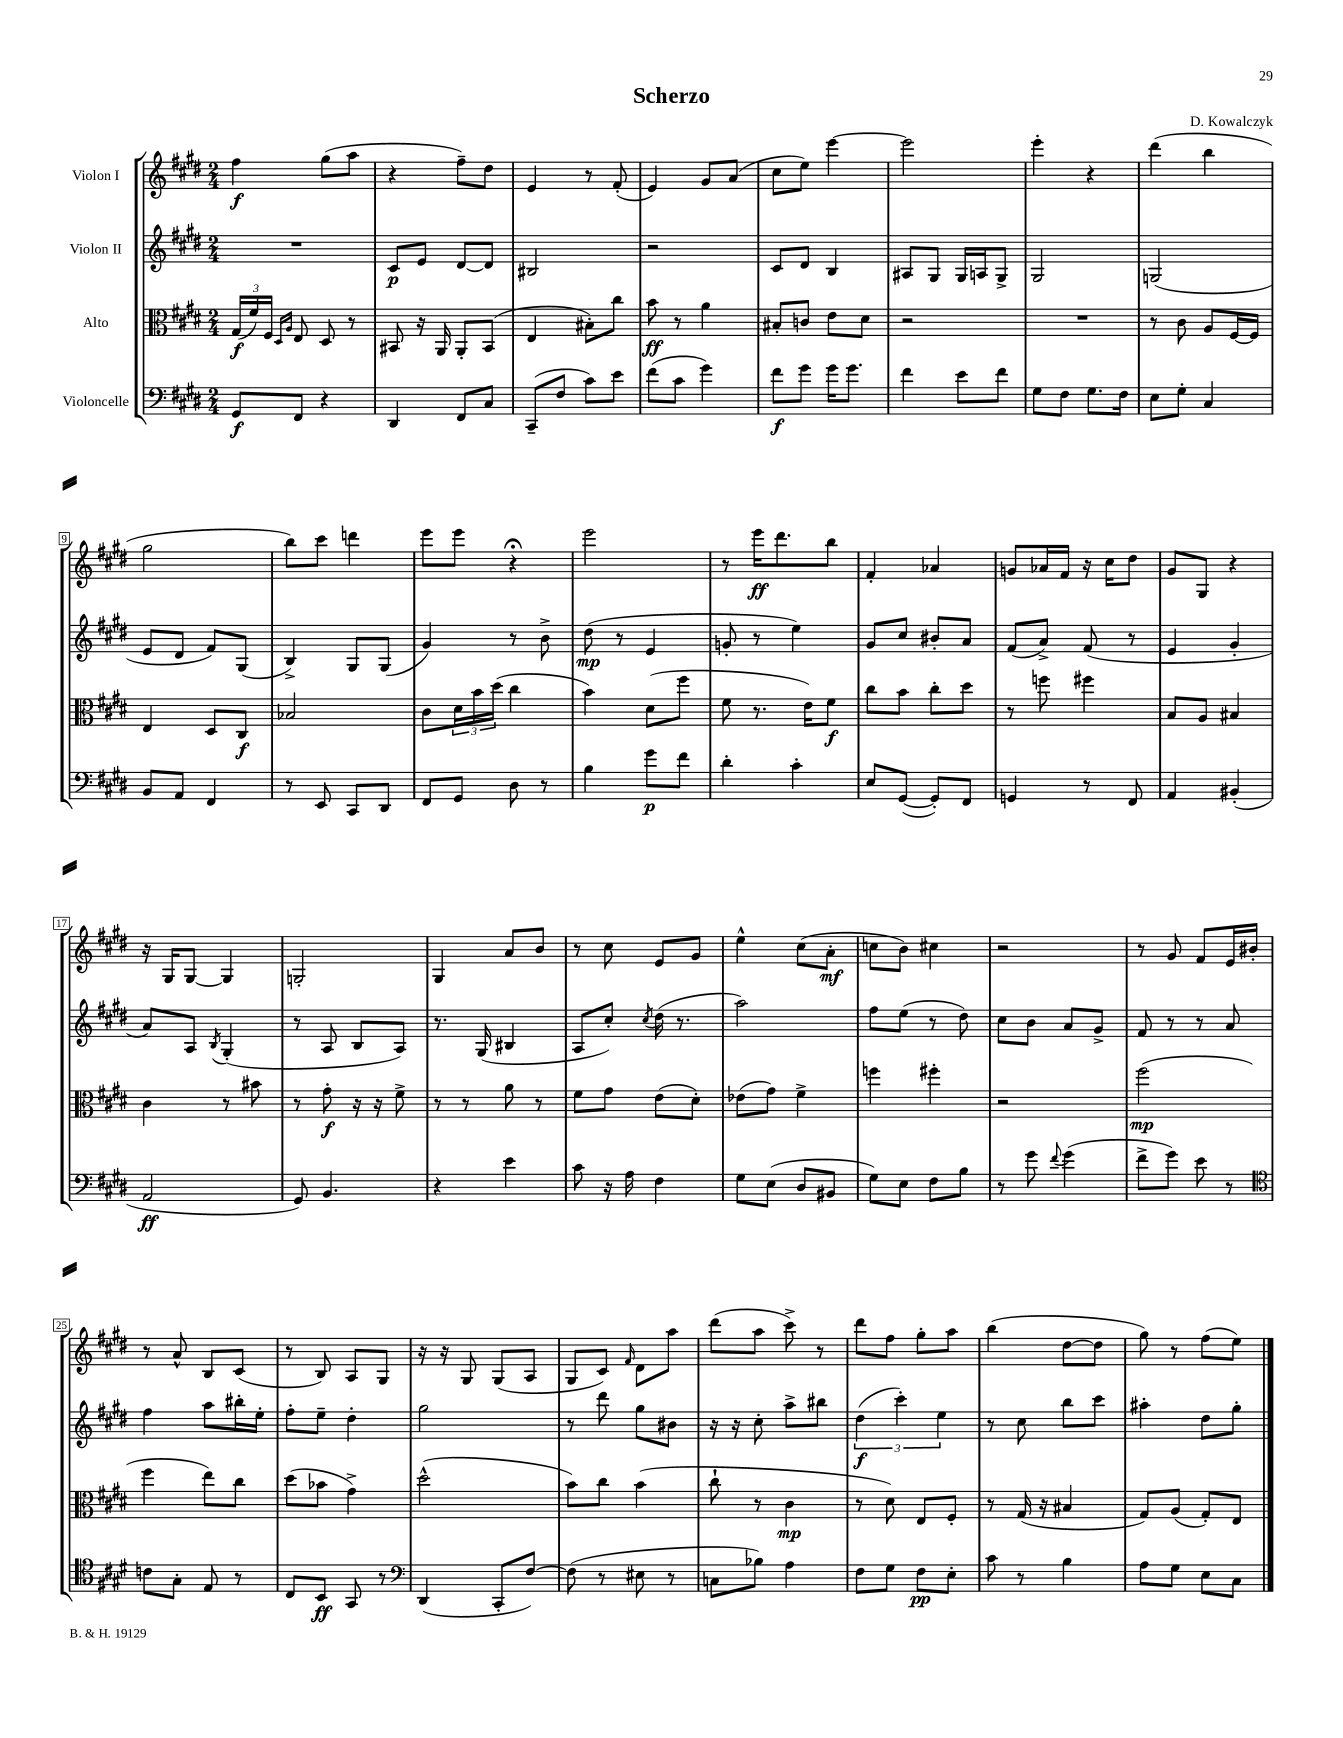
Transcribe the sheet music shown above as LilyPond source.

\header { title = "Scherzo" composer = "D. Kowalczyk" }
<<
\new StaffGroup <<
\new Staff = "s0" \with { instrumentName = "Violon I" } {
    \clef treble \key e \major \numericTimeSignature \time 2/4
    fis''4\f gis''8( a''8 |
    r4 fis''8--) dis''8 |
    e'4 r8 fis'8-.( |
    e'4) gis'8 a'8( |
    cis''8 e''8) e'''4~ |
    e'''2 |
    e'''4-. r4 |
    dis'''4( b''4 |
    gis''2 |
    b''8) cis'''8 d'''4 |
    e'''8 e'''8 r4\fermata |
    e'''2 |
    r8 e'''16\ff dis'''8. b''8 |
    fis'4-. aes'4 |
    g'8 aes'16 fis'16 r16 cis''16 dis''8 |
    gis'8 gis8 r4 |
    r16 gis16 gis8~ gis4 |
    g2-. |
    gis4 a'8 b'8 |
    r8 cis''8 e'8 gis'8 |
    e''4-^ cis''8( a'8-.\mf |
    c''8 b'8) cis''4 |
    r2 |
    r8 gis'8 fis'8 e'16 bis'16-. |
    r8 a'8-^ b8 cis'8( |
    r8 b8) a8 gis8 |
    r16 r16 gis8 gis8( a8 |
    gis8 cis'8) \grace { fis'16 } dis'8 a''8 |
    dis'''8( a''8 cis'''8->) r8 |
    dis'''8 fis''8 gis''8-. a''8 |
    b''4( dis''8~ dis''8 |
    gis''8) r8 fis''8( e''8) \bar "|." |
}
\new Staff = "s1" \with { instrumentName = "Violon II" } {
    \clef treble \key e \major \numericTimeSignature \time 2/4
    R2 |
    cis'8\p e'8 dis'8~ dis'8 |
    bis2 |
    r2 |
    cis'8 dis'8 b4 |
    ais8 gis8 gis16 a16 gis8-> |
    gis2 |
    g2( |
    e'8 dis'8 fis'8) gis8( |
    b4->) gis8 gis8( |
    gis'4) r8 b'8-> |
    dis''8\mp( r8 e'4 |
    g'8-. r8 e''4) |
    gis'8 cis''8 bis'8-. a'8 |
    fis'8( a'8->) fis'8( r8 |
    e'4 gis'4-. |
    a'8) a8 \acciaccatura { b8 } gis4-.( |
    r8 a8 b8 a8) |
    r8. gis16( bis4 |
    a8 cis''8-.) \acciaccatura { cis''8 } dis''16( r8. |
    a''2) |
    fis''8 e''8( r8 dis''8) |
    cis''8 b'8 a'8 gis'8-> |
    fis'8 r8 r8 a'8 |
    fis''4 a''8 bis''16-. e''16-. |
    fis''8-. e''8-- dis''4-. |
    gis''2 |
    r8 dis'''8 gis''8 bis'8 |
    r16 r16 cis''8-. a''8-> bis''8 |
    \tuplet 3/2 { dis''4\f( cis'''4-.) e''4 } |
    r8 cis''8 b''8 cis'''8 |
    ais''4-. dis''8 gis''8-. \bar "|." |
}
\new Staff = "s2" \with { instrumentName = "Alto" } {
    \clef alto \key e \major \numericTimeSignature \time 2/4
    \tuplet 3/2 { gis16\f( fis'16) fis16 } \grace { dis16 a16 } e8 dis8 r8 |
    bis,8 r16 a,16 a,8-. bis,8( |
    e4 bis8-.) cis''8 |
    b'8\ff r8 a'4 |
    bis8-. c'8 e'8 dis'8 |
    r2 |
    R2 |
    r8 cis'8 a8 fis16~ fis16 |
    e4 dis8 cis8\f |
    bes2 |
    cis'8 \tuplet 3/2 { dis'16 b'16 dis''16( } cis''4 |
    b'4) dis'8( fis''8 |
    fis'8 r8. e'16) fis'8\f |
    cis''8 b'8 cis''8-. dis''8 |
    r8 f''8 fis''4 |
    b8 a8 bis4 |
    cis'4 r8 bis'8 |
    r8 gis'8-.\f r16 r16 fis'8-> |
    r8 r8 a'8 r8 |
    fis'8 gis'8 e'8( dis'8-.) |
    ees'8( gis'8) fis'4-> |
    f''4 fis''4-. |
    r2 |
    fis''2\mp( |
    fis''4 e''8) cis''8 |
    dis''8( bes'8 gis'4->) |
    dis''2-^( |
    b'8) cis''8 b'4( |
    cis''8-! r8 cis'4\mp |
    r8 dis'8) e8 fis8-. |
    r8 gis16( r16 bis4 |
    gis8) a8( gis8-.) e8 \bar "|." |
}
\new Staff = "s3" \with { instrumentName = "Violoncelle" } {
    \clef bass \key e \major \numericTimeSignature \time 2/4
    gis,8\f fis,8 r4 |
    dis,4 fis,8 cis8 |
    cis,8--( fis8 cis'8) e'8 |
    fis'8( cis'8 gis'4) |
    fis'8\f gis'8 gis'16 gis'8. |
    fis'4 e'8 fis'8 |
    gis8 fis8 gis8. fis16 |
    e8 gis8-. cis4 |
    b,8 a,8 fis,4 |
    r8 e,8 cis,8 dis,8 |
    fis,8 gis,8 dis8 r8 |
    b4 gis'8\p fis'8 |
    dis'4-. cis'4-. |
    e8 gis,8~( gis,8-.) fis,8 |
    g,4 r8 fis,8 |
    a,4 bis,4-.( |
    a,2\ff |
    gis,8) b,4. |
    r4 e'4 |
    cis'8 r16 a16 fis4 |
    gis8 e8( dis8 bis,8 |
    gis8) e8 fis8 b8 |
    r8 gis'8 \appoggiatura { fis'8 } gis'4( |
    fis'8-> gis'8) e'8 r8 |
    \clef tenor c'8 gis8-. e8 r8 |
    cis8 b,8\ff gis,8 r8 |
    \clef bass dis,4( cis,8-. fis8~) |
    fis8( r8 eis8 r8 |
    c8 bes8) a4 |
    fis8 gis8 fis8\pp e8-. |
    cis'8 r8 b4 |
    a8 gis8 e8 cis8 \bar "|." |
}
>>
>>
\layout { \context { \Score \override BarNumber.stencil = #(make-stencil-boxer 0.1 0.3 ly:text-interface::print) } }
